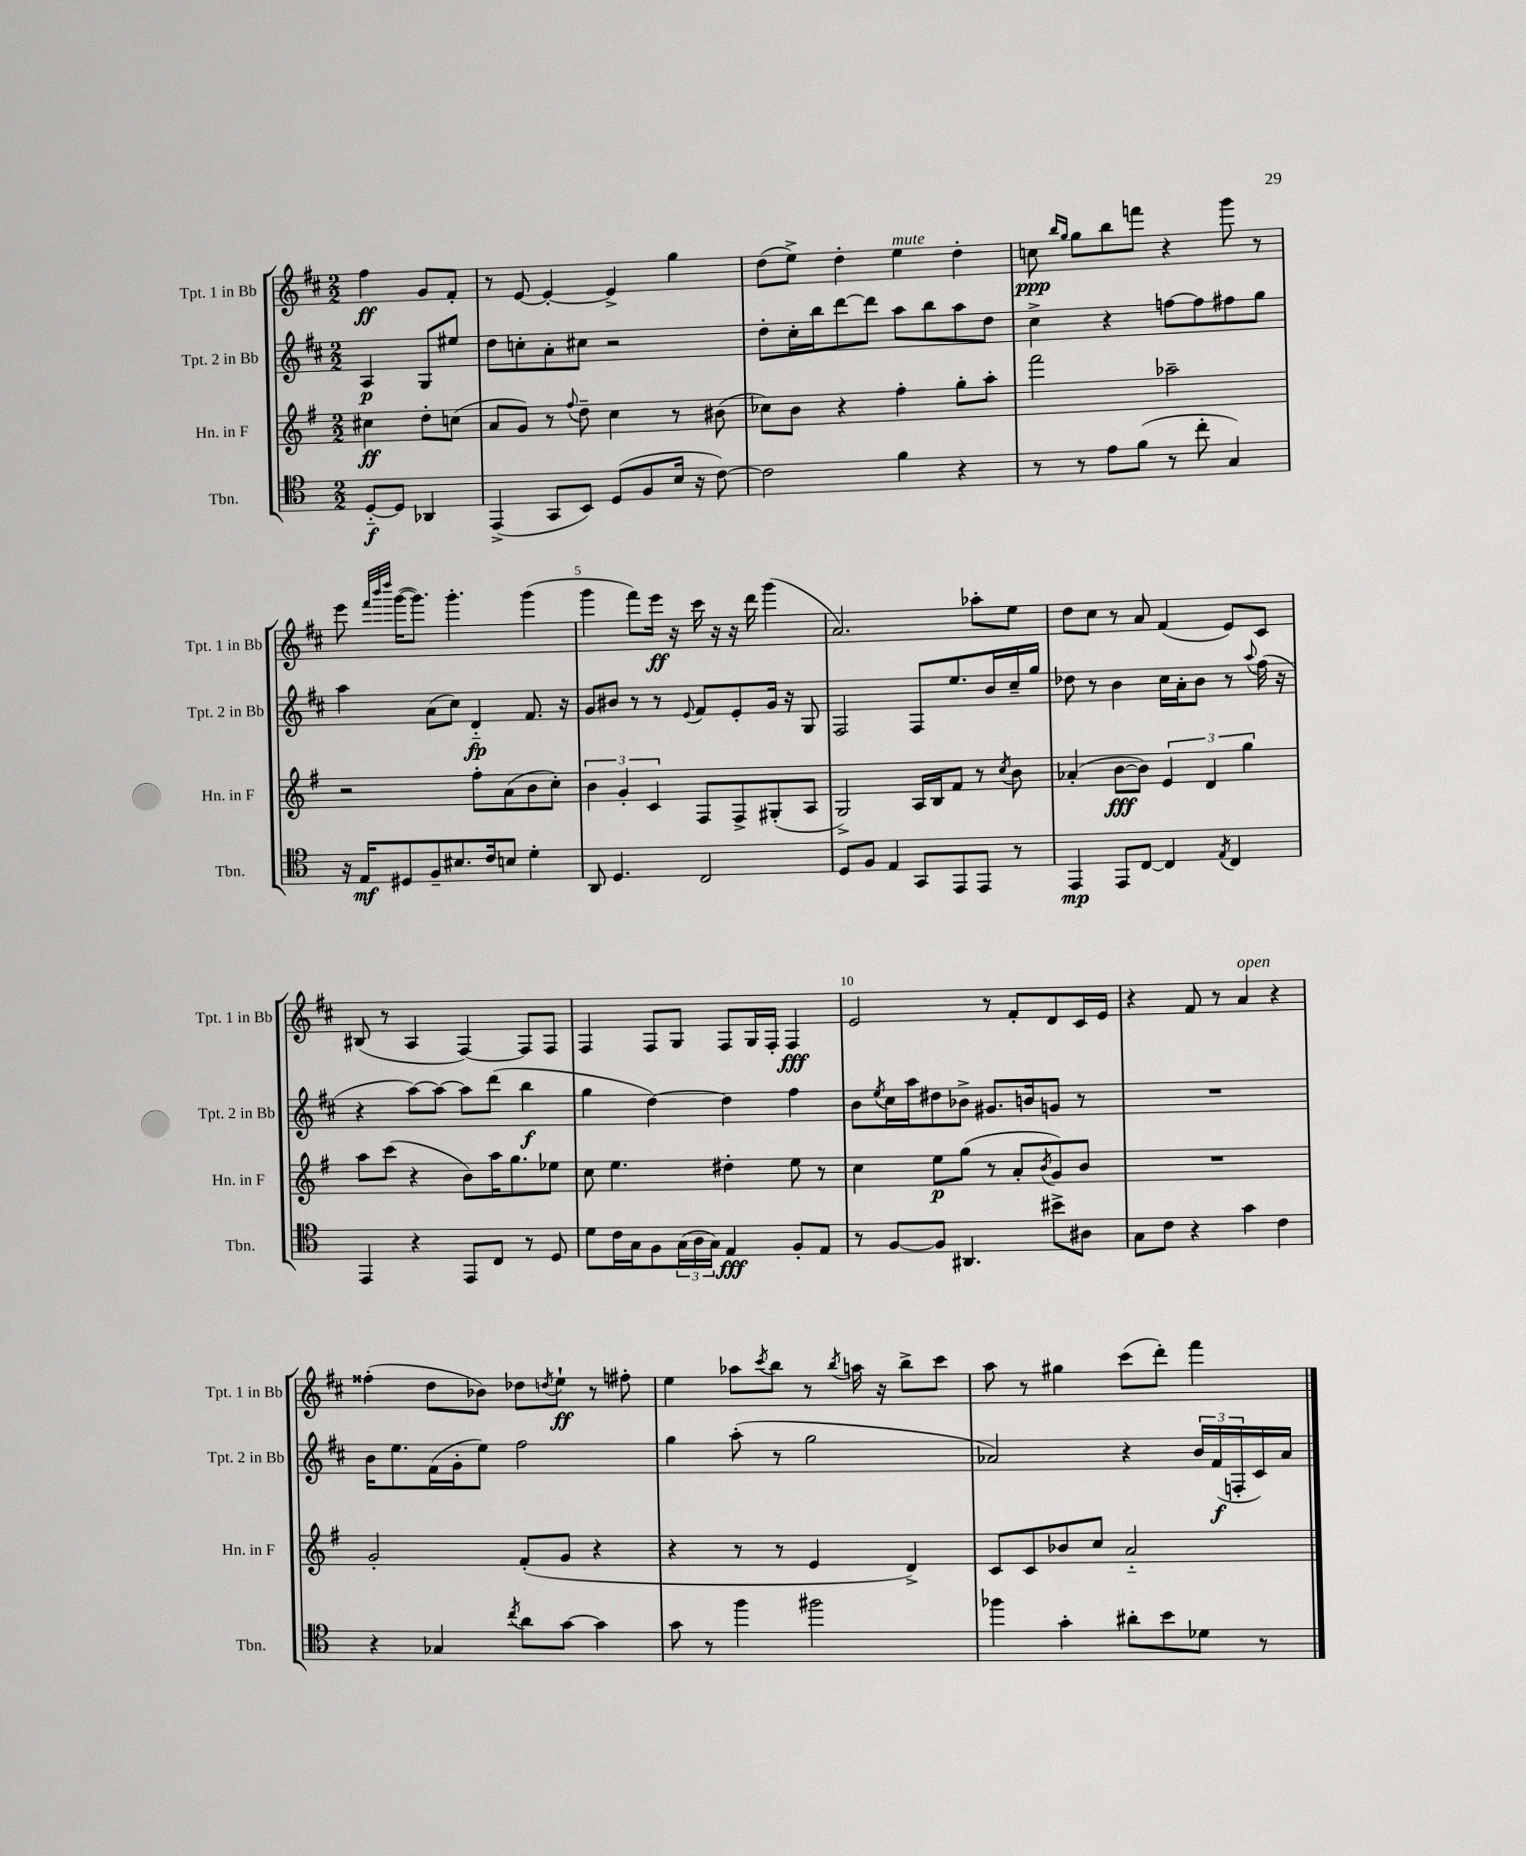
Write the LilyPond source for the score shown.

<<
\new StaffGroup <<
\new Staff = "s0" \with { instrumentName = "Tpt. 1 in Bb" shortInstrumentName = "Tpt. 1 in Bb" } {
    \clef treble \key d \major \numericTimeSignature \time 2/2 \partial 2
    fis''4\ff g'8 fis'8-. |
    r8 e'8~ e'4~-. e'4-> g''4 |
    d''8( e''8->) d''4-. e''4^\markup { \italic "mute" } d''4-. |
    c''8\ppp \grace { b''16 g''16 } g''8 b''8 f'''8 r4 g'''8 r8 |
    e'''8 \grace { fis'''32 b'''32 d''''32 } g'''16~( g'''8.) g'''4.-. g'''4( |
    g'''4 fis'''8) e'''16\ff r16 cis'''16 r16 r16 d'''16 g'''4( |
    a'2.) aes''8-. e''8 |
    d''8 cis''8 r8 a'8 fis'4( e'8) cis'8 |
    bis8( r8 a4 fis4~) fis8 fis8 |
    fis4 fis8 g8 fis8 g16 fis16-. fis4\fff |
    e'2 r8 fis'8-. d'8 cis'16 e'16 |
    r4 fis'8 r8 a'4^\markup { \italic "open" } r4 |
    fisis''4-.( d''8 bes'8) des''8 \acciaccatura { d''8 } e''8-!\ff r8 fis''8-. |
    e''4 aes''8 \acciaccatura { cis'''8 } b''8 r8 \acciaccatura { b''8 } a''16 r16 b''8-> cis'''8 |
    a''8 r8 gis''4 cis'''8( d'''8-.) fis'''4 \bar "|." |
}
\new Staff = "s1" \with { instrumentName = "Tpt. 2 in Bb" shortInstrumentName = "Tpt. 2 in Bb" } {
    \clef treble \key d \major \numericTimeSignature \time 2/2 \partial 2
    a4\p g8 eis''8 |
    d''8 c''8-. a'8-. cis''8 r2 |
    d''8-. cis''16-. b''16 d'''8~ d'''8 a''8 b''8 a''8 d''8 |
    cis''4-> r4 f''8~ f''8 fis''8 g''8 |
    a''4 a'8( cis''8) d'4-_\fp fis'8. r16 |
    g'8 bis'8 r8 r8 \appoggiatura { e'8 } fis'8 e'8-. g'16 r16 g8 |
    fis2 fis8 e''8. b'16 cis''16-- g''16 |
    des''8 r8 b'4 cis''16 a'16-. b'8 r8 \appoggiatura { a''8 } fis''16( r16 |
    r4 a''8~) a''8~ a''8 d'''8( b''4\f |
    g''4 d''4~) d''4 fis''4 |
    b'8 \acciaccatura { e''8 } cis''16 a''16 dis''8 bes'8-> gis'8. b'16 g'8 r8 |
    R1 |
    b'16 e''8. fis'16( g'16-. e''8) fis''2 |
    g''4 a''8-.( r8 g''2 |
    aes'2) r4 \tuplet 3/2 { b'16 fis'16\f( f16-. } cis'16) aes'16 \bar "|." |
}
\new Staff = "s2" \with { instrumentName = "Hn. in F" shortInstrumentName = "Hn. in F" } {
    \clef treble \key g \major \numericTimeSignature \time 2/2 \partial 2
    cis''4\ff d''8-. c''8( |
    a'8 g'8) r8 \appoggiatura { fis''8 } d''8-- c''4 r8 bis'8( |
    ces''8) b'8 r4 fis''4-. g''8-. a''8-. |
    fis'''2 aes''2-- |
    r2 fis''8-. a'8( b'8 c''8-.) |
    \tuplet 3/2 { b'4 g'4-. c'4 } fis8 fis8-> gis8-.( a8 |
    g2->) a16 b16 fis'8 r8 \acciaccatura { c''8 } b'8 |
    aes'4-.( b'8~\fff b'8) \tuplet 3/2 { e'4 d'4 g''4 } |
    a''8 c'''8( r4 b'8) a''16 g''8. ees''8 |
    c''8 e''4. dis''4-. e''8 r8 |
    c''4 e''8\p g''8( r8 a'8-. \acciaccatura { b'8 } g'8) b'8 |
    R1 |
    g'2-. fis'8-.( g'8 r4 |
    r4 r8 r8 e'4 d'4->) |
    c'8 c'8 bes'8 c''8 a'2-_ \bar "|." |
}
\new Staff = "s3" \with { instrumentName = "Tbn." shortInstrumentName = "Tbn." } {
    \clef tenor \key c \major \numericTimeSignature \time 2/2 \partial 2
    d8~-_\f d8 aes,4 |
    e,4->( g,8 b,8) d8( f8 b16 r16 c'8~) |
    c'2 f'4 r4 |
    r8 r8 e'8 f'8( r8 c''8-. g4) |
    r16 e16\mf dis8 f8-- bis8. c'16 b8 d'4-. |
    a,8 d4. c2 |
    d8 f8 e4 g,8 e,8 e,8 r8 |
    e,4\mp e,8 c8~ c4 \acciaccatura { e8 } c4 |
    e,4 r4 e,8 c8 r8 d8 |
    d'8 c'16 g16 f8 \tuplet 3/2 { g16( a16 g16) } e4\fff f8-. e8 |
    r8 f8~ f8 ais,4. bis'8-> ais8 |
    g8 c'8 r4 g'4 c'4 |
    r4 ges4 \acciaccatura { c''8 } a'8 g'8~ g'4 |
    g'8 r8 f''4 fis''2 |
    fes''4 g'4-. ais'8-. b'8 des'8 r8 \bar "|." |
}
>>
>>
\layout { \context { \Score \override BarNumber.break-visibility = ##(#f #t #t) barNumberVisibility = #(every-nth-bar-number-visible 5) } }
